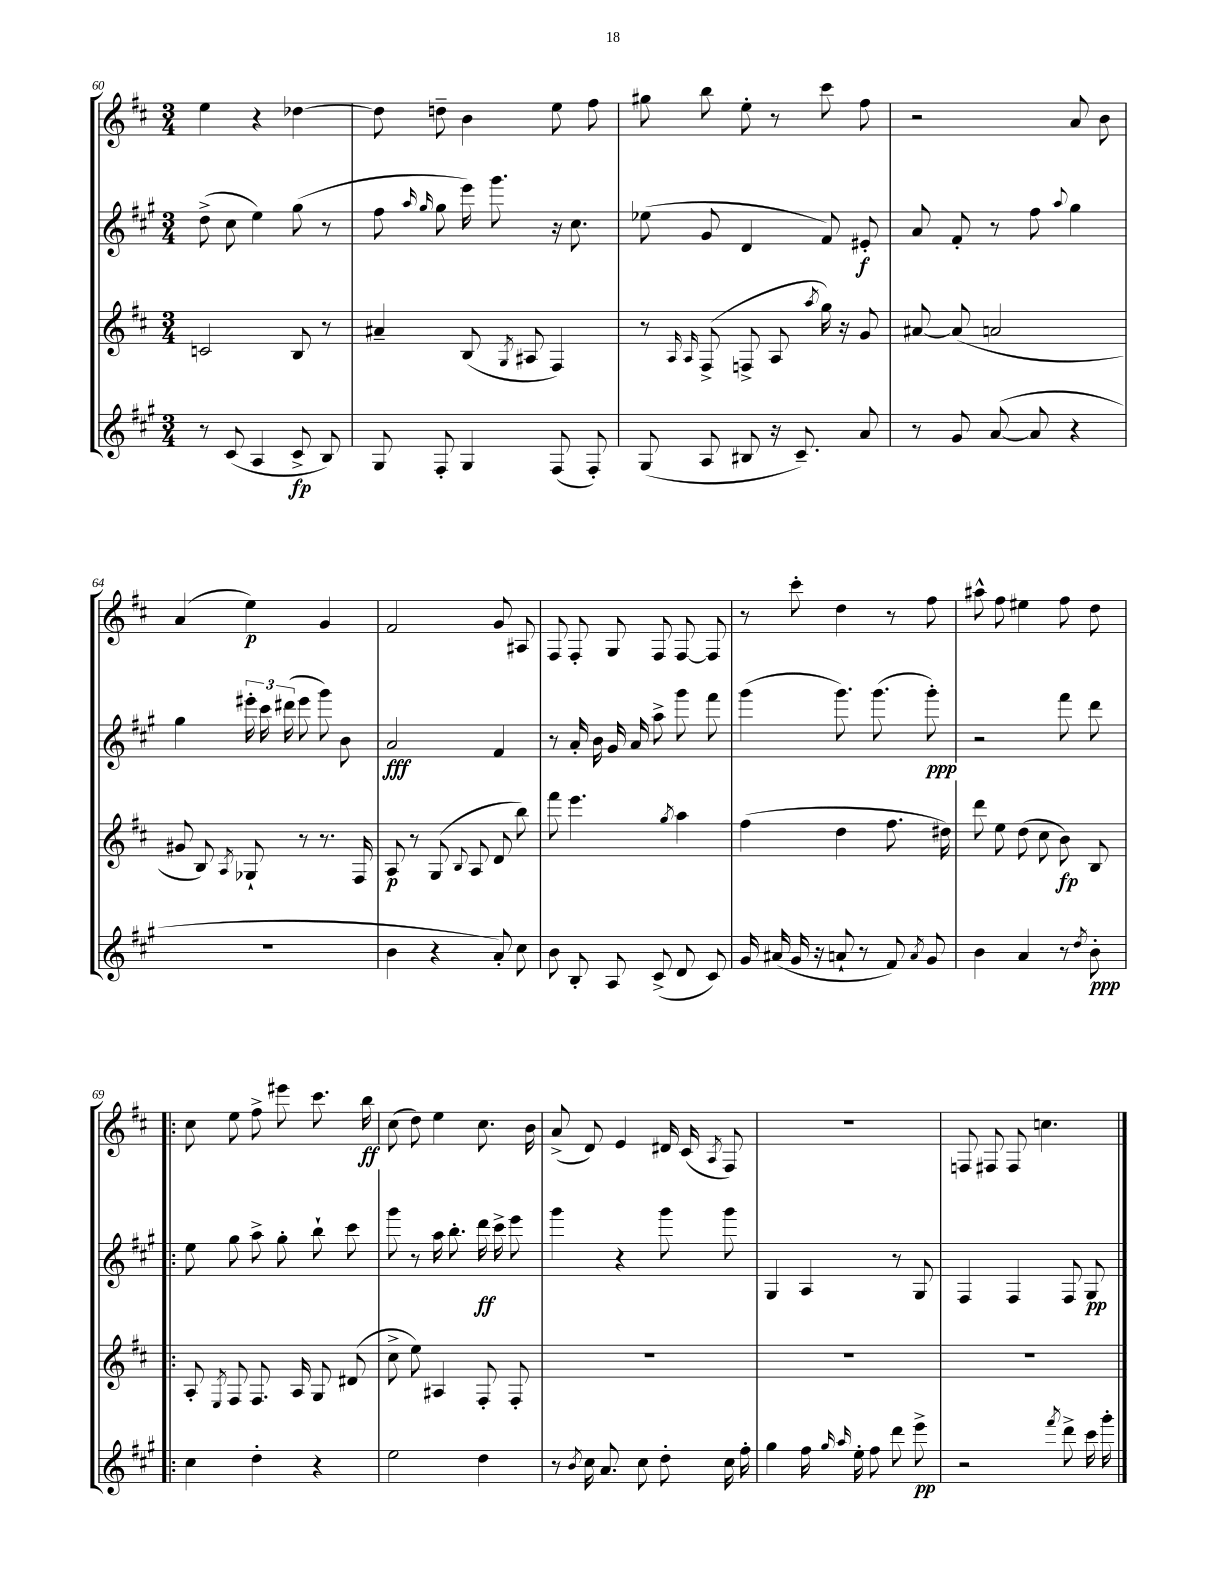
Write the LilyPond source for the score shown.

<<
\new StaffGroup <<
\new Staff = "s0" {
    \clef treble \key d \major \numericTimeSignature \time 3/4
    \autoBeamOff e''4 r4 des''4~ |
    des''8 d''8-- b'4 e''8 fis''8 |
    gis''8 b''8 e''8-. r8 cis'''8 fis''8 |
    r2 a'8 b'8 |
    a'4( e''4\p) g'4 |
    fis'2 g'8 ais8 |
    fis8 fis8-. g8 fis8 fis8~ fis8 |
    r8 cis'''8-. d''4 r8 fis''8 |
    ais''8-^ fis''8 eis''4 fis''8 d''8 |
    \bar ".|:" cis''8 e''8 fis''8-> eis'''8 cis'''8. b''16\ff |
    cis''8( d''8) e''4 cis''8. b'16 |
    a'8->( d'8) e'4 dis'16 cis'16( \acciaccatura { a8 } fis8) |
    R2. |
    f8 fis8 fis8 c''4. \bar "|." |
}
\new Staff = "s1" {
    \clef treble \key a \major \numericTimeSignature \time 3/4
    \autoBeamOff d''8->( cis''8 e''4) gis''8( r8 |
    fis''8 \grace { a''16 gis''16 } gis''8 e'''16) gis'''8. r16 cis''8. |
    ees''8( gis'8 d'4 fis'8) eis'8-.\f |
    a'8 fis'8-. r8 fis''8 \appoggiatura { a''8 } gis''4 |
    gis''4 \tuplet 3/2 { eis'''16-. cis'''16 dis'''16( } eis'''8 gis'''8) b'8 |
    a'2\fff fis'4 |
    r8 a'16-. b'16 gis'16 a'16 a''8-> gis'''8 fis'''8 |
    gis'''4( gis'''8.) gis'''8.( gis'''8-.\ppp) |
    r2 fis'''8 d'''8 |
    \bar ".|:" e''8 gis''8 a''8-> gis''8-. b''8-! cis'''8 |
    gis'''8 r8 a''16 b''8.-. d'''16\ff cis'''16-> e'''8 |
    gis'''4 r4 gis'''8 gis'''8 |
    gis4 a4 r8 gis8 |
    fis4 fis4 fis8 gis8\pp \bar "|." |
}
\new Staff = "s2" {
    \clef treble \key d \major \numericTimeSignature \time 3/4
    \autoBeamOff c'2 b8 r8 |
    ais'4-- b8( \acciaccatura { g8 } ais8 fis4) |
    r8 \grace { a16 a16 } fis8->( f8-> a8 \acciaccatura { a''8 } g''16) r16 g'8 |
    ais'8~ ais'8( a'2 |
    gis'8 b8) \acciaccatura { a8 } ges8-! r8 r8. fis16 |
    a8\p r8 g8( \appoggiatura { b8 } a8 d'8 b''8) |
    fis'''8 e'''4. \acciaccatura { g''8 } a''4 |
    fis''4( d''4 fis''8. dis''16) |
    d'''8 e''8 d''8( cis''8 b'8\fp) b8 |
    \bar ".|:" a8-. \acciaccatura { e8 } fis8 fis8. a16 g8 dis'8( |
    cis''8-> e''8) ais4 fis8-. fis8-. |
    R2. |
    R2. |
    R2. \bar "|." |
}
\new Staff = "s3" {
    \clef treble \key a \major \numericTimeSignature \time 3/4
    \autoBeamOff r8 cis'8( a4 cis'8->\fp b8) |
    gis8 fis8-. gis4 fis8( fis8-.) |
    gis8( a8 bis8 r16 cis'8.--) a'8 |
    r8 gis'8 a'8~( a'8 r4 |
    R2. |
    b'4 r4 a'8-.) cis''8 |
    b'8 b8-. a8 cis'8->( d'8 cis'8) |
    gis'16 ais'16( gis'16 r16 a'8-! r8 fis'8) \acciaccatura { a'8 } gis'8 |
    b'4 a'4 r8 \acciaccatura { d''8 } b'8-.\ppp |
    \bar ".|:" cis''4 d''4-. r4 |
    e''2 d''4 |
    r8 \acciaccatura { b'8 } cis''16 a'8. cis''8 d''8-. cis''16 fis''16-. |
    gis''4 fis''16 \grace { gis''16 a''16 } e''16-. fis''8 d'''8 e'''8->\pp |
    r2 \acciaccatura { fis'''8 } d'''8-> cis'''16 gis'''16-. \bar "|." |
}
>>
>>
\layout { \context { \Score currentBarNumber = #60 } }
